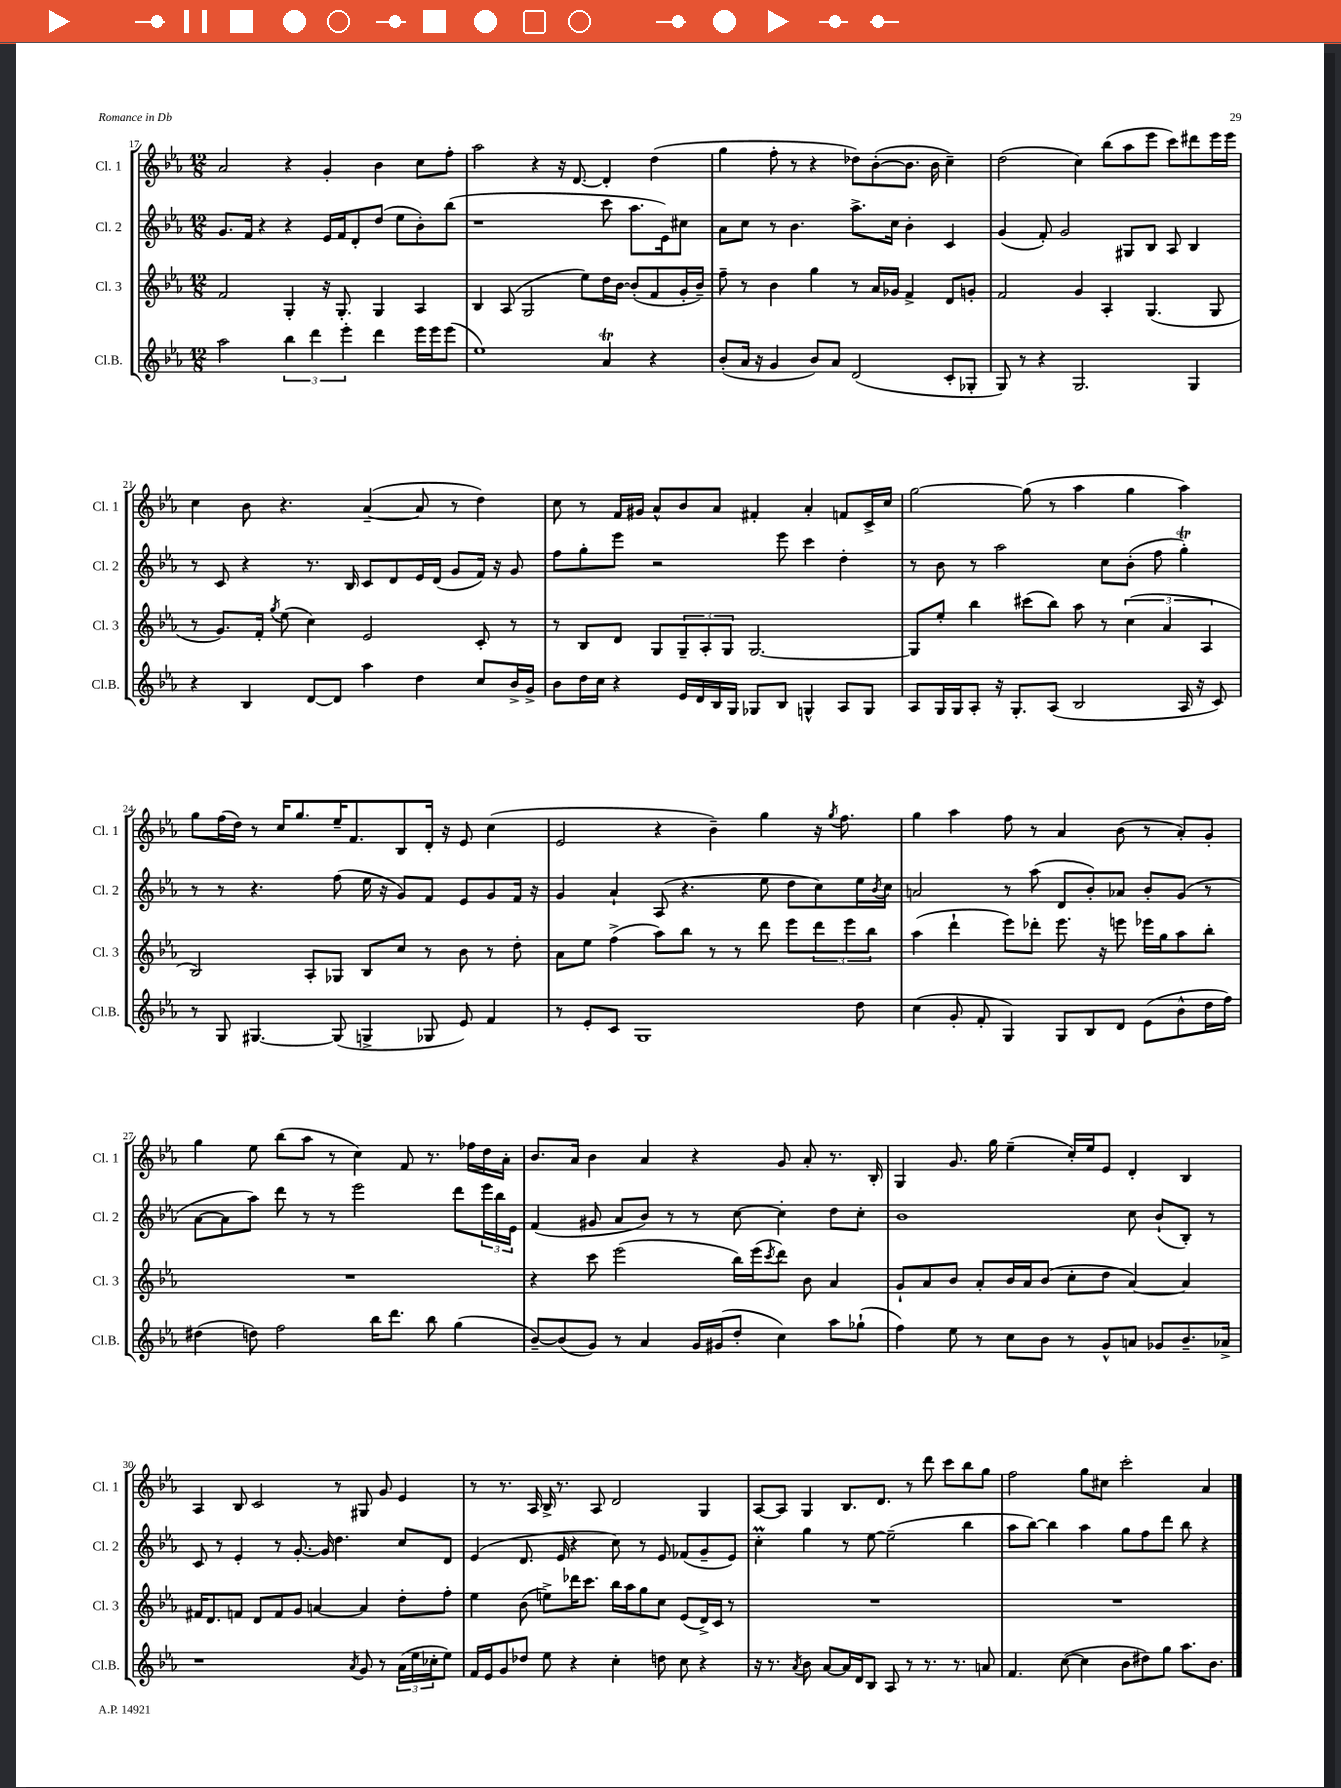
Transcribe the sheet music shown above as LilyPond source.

<<
\new StaffGroup <<
\new Staff = "s0" \with { instrumentName = "Cl. 1" shortInstrumentName = "Cl. 1" } {
    \clef treble \key ees \major \numericTimeSignature \time 12/8
    aes'2 r4 g'4-. bes'4 c''8 f''8-. |
    aes''2 r4 r16 d'8.~ d'4-. d''4( |
    g''4 f''8-. r8 r4 des''8) bes'8~-.( bes'8. bes'16 c''4--) |
    d''2( c''4) bes''8( aes''8 ees'''8 c'''8) dis'''8 ees'''16 ees'''16 |
    c''4 bes'8 r4. aes'4~--( aes'8 r8 d''4) |
    c''8 r8 f'16 gis'16 aes'8-^ bes'8 aes'8 fis'4-. aes'4-. f'8 c'16-> c''16 |
    g''2~ g''8( r8 aes''4 g''4 aes''4) |
    g''8 f''16( d''16) r8 c''16 g''8. ees''16-- f'8. bes8 d'16-. r16 ees'8 c''4( |
    ees'2 r4 bes'4--) g''4 r16 \acciaccatura { g''8 } f''8. |
    g''4 aes''4 f''8 r8 aes'4 bes'8( r8 aes'8-.) g'8-. |
    g''4 ees''8 bes''8( aes''8 r8 c''4) f'8 r8. fes''16 d''16 aes'16-. |
    bes'8. aes'16 bes'4 aes'4 r4 g'8 aes'8-. r8. bes16-. |
    g4 g'8. g''16 ees''4--( c''16-.) ees''16 ees'8 d'4-. bes4 |
    aes4 bes8 c'2 r8 gis8 g'8 ees'4 |
    r8 r8. aes16 bes16-> r8. aes8 d'2 g4 |
    aes8~ aes8 g4 bes8. d'8. r8 d'''8 c'''8 bes''8 g''8 |
    f''2 g''8 cis''8 c'''2-. aes'4 \bar "|." |
}
\new Staff = "s1" \with { instrumentName = "Cl. 2" shortInstrumentName = "Cl. 2" } {
    \clef treble \key ees \major \numericTimeSignature \time 12/8
    g'8. f'16 r4 r4 ees'16 f'16 d'8-. d''8( ees''8 bes'8-.) bes''8( |
    r1 c'''8 aes''8. ees'16) cis''8 |
    aes'8 c''8 r8 bes'4. aes''8.-> c''16 bes'4-. c'4 |
    g'4( f'8-.) g'2 gis8 bes8 aes8 bes4 |
    r8 c'8 r4 r8. bes16 c'8 d'8 ees'16 d'16( g'8 f'16) r16 g'8 |
    f''8 g''8-. ees'''8 r2 ees'''8 c'''4 d''4-. |
    r8 bes'8 r8 aes''2 c''8 bes'8-.( f''8 g''4-.\trill) |
    r8 r8 r4. f''8( ees''16 r16 g'8) f'8 ees'8 g'8 f'16 r16 |
    g'4 aes'4-! aes8( r4. ees''8 d''8 c''8) ees''16 \acciaccatura { bes'8 } c''16 |
    a'2 r8 aes''8( d'8 bes'8-.) aes'8 bes'8-. g'8( r8 |
    aes'8~ aes'8 aes''8) d'''8 r8 r8 ees'''2 d'''8 \tuplet 3/2 { ees'''16 bes''16 ees'16 } |
    f'4( gis'8 aes'8 bes'8) r8 r8 c''8~ c''4-. d''8 c''8-. |
    bes'1 c''8 bes'8-!( bes8-.) r8 |
    c'8 r8 ees'4-. r8 g'8.~-. g'16 d''4. c''8 d'8 |
    ees'4( d'8. ees'16 r4 c''8) r8 ees'8 fes'8( g'8-- ees'8) |
    c''4-.\prall g''4 r8 ees''8~ ees''2--( bes''4 |
    aes''8 bes''8~) bes''4 aes''4 g''8 f''8 d'''8 bes''8 r4 \bar "|." |
}
\new Staff = "s2" \with { instrumentName = "Cl. 3" shortInstrumentName = "Cl. 3" } {
    \clef treble \key ees \major \numericTimeSignature \time 12/8
    f'2 g4-. r16 g8.-. g4 aes4 |
    bes4 aes8( g2 ees''8) d''16 bes'16~ bes'8-.( f'8 g'16-. bes'16--) |
    f''8-- r8 bes'4 g''4 r8 aes'16 ges'16 f'4-> d'8 g'8-. |
    f'2 g'4 aes4-. g4.( g8 |
    r8 g'8.) f'16-. \acciaccatura { g''8 } ees''8( c''4) ees'2 c'8-. r8 |
    r8 bes8 d'8 g8 \tuplet 3/2 { g8-- aes8-. g8 } g2.~ |
    g8 ees''8-. bes''4 cis'''8( bes''8) aes''8 r8 \tuplet 3/2 { c''4( aes'4 aes4 } |
    bes2) aes8-. ges8 bes8 c''8 r8 bes'8 r8 d''8-. |
    aes'8 ees''8 f''4->( aes''8) bes''8 r8 r8 d'''8 ees'''8 \tuplet 3/2 { d'''8 ees'''8 bes''8 } |
    aes''4( d'''4-! ees'''8) des'''8-. ees'''8. r16 e'''8 ees'''16 g''16 aes''8 bes''8-. |
    R1. |
    r4 c'''8 ees'''2( bes''16) ees'''16( \acciaccatura { c'''8 } d'''8) bes'8 aes'4 |
    g'8-! aes'8 bes'8 aes'8-. bes'16 aes'16 bes'8( c''8-. d''8 aes'4~) aes'4 |
    fis'16 d'8. f'8 d'8 f'8 g'8 a'4~ a'4 d''8-. f''8-. |
    ees''4 bes'8( e''8->) des'''16 c'''8. bes''16 aes''16 g''8 c''8 ees'8( d'16->) c'16 r8 |
    R1. |
    R1. \bar "|." |
}
\new Staff = "s3" \with { instrumentName = "Cl.B." shortInstrumentName = "Cl.B." } {
    \clef treble \key ees \major \numericTimeSignature \time 12/8
    aes''2 \tuplet 3/2 { bes''4 d'''4 ees'''4-. } d'''4 ees'''16 ees'''16 ees'''8( |
    ees''1) aes'4\trill r4 |
    bes'8-.( aes'16 r16 g'4 bes'8) aes'8 d'2( c'8-. ges8-. |
    g8) r8 r4 g2. g4 |
    r4 bes4 d'8~ d'8 aes''4 d''4 c''8 bes'16-> g'16-> |
    bes'8 d''16 c''16 r4 ees'16 d'16 bes16 g16 ges8 bes8 g4-^ aes8 g8 |
    aes8 g16 g16 aes8-. r16 g8.-. aes8( bes2 aes16 r16 c'8) |
    r8 g8 gis4.~ gis8( g4-> ges8 ees'8) f'4 |
    r8 ees'8-. c'8 g1 d''8 |
    c''4( g'8-. f'8-. g4) g8 bes8 d'8 ees'8( bes'8-^ d''16 f''16) |
    dis''4( d''8) f''2 bes''16 d'''8. bes''8 g''4( |
    bes'8~--) bes'8( g'8) r8 aes'4 g'16 gis'16( d''8-. c''4) aes''8 ges''8-!( |
    f''4) ees''8 r8 c''8 bes'8 r8 g'8-^ a'8 ges'8 bes'8.-- aes'16-> |
    r1 \acciaccatura { aes'8 } g'8 r8 \tuplet 3/2 { aes'16( ees''16 ces''16-. } ees''8) |
    f'16 ees'16 g'8 des''8 ees''8 r4 c''4-. d''8 c''8 r4 |
    r16 r8. \acciaccatura { aes'8 } bes'8 aes'8~ aes'16 d'16 bes8 aes8 r8 r8. r8. a'8 |
    f'4. c''8~( c''4 bes'8 dis''8) g''8 aes''8. bes'8. \bar "|." |
}
>>
>>
\layout { \context { \Score currentBarNumber = #17 } }
